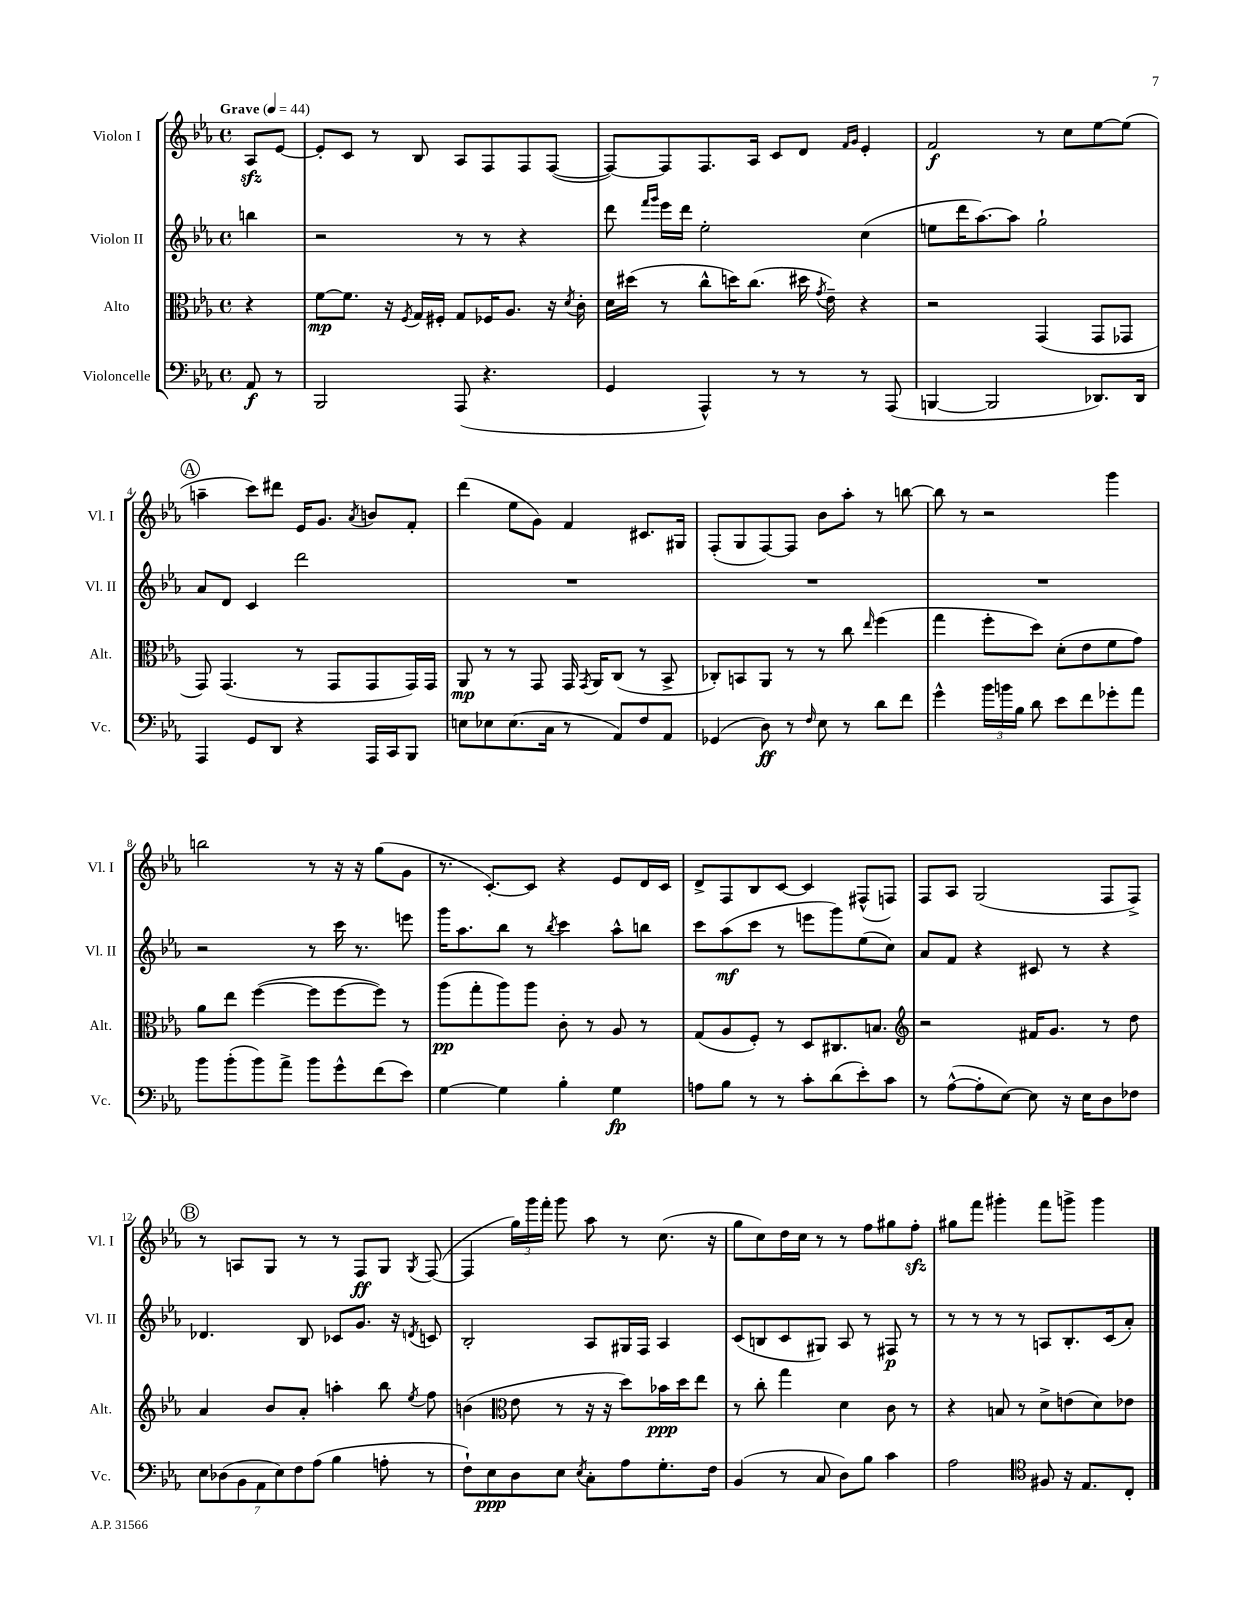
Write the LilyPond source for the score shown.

<<
\new StaffGroup <<
\new Staff = "s0" \with { instrumentName = "Violon I" shortInstrumentName = "Vl. I" } {
    \clef treble \key ees \major \defaultTimeSignature \time 4/4 \partial 4 \tempo "Grave" 4 = 44
    \autoBeamOff aes8[\sfz ees'8]~ |
    ees'8[-. c'8] r8 bes8 aes8[ f8 f8 f8]~( |
    f8[~) f8 f8. aes16] c'8[ d'8] \grace { f'16[ g'16] } ees'4-. |
    f'2\f r8 c''8[ ees''8~ ees''8]( |
    \mark \markup { \circle "A" } a''4-- c'''8[) dis'''8] ees'16[ g'8.] \acciaccatura { aes'8 } b'8[ f'8]-. |
    d'''4( ees''8[ g'8]) f'4 cis'8.[ gis16] |
    f8[-.( g8 f8~) f8] bes'8[ aes''8]-. r8 b''8~ |
    b''8 r8 r2 g'''4 |
    b''2 r8 r16 r16 g''8[( g'8] |
    r8. c'8.[~-.) c'8] r4 ees'8[ d'16 c'16] |
    d'8[-> f8 bes8 c'8]~ c'4 fis8[-^( f8]) |
    f8[ aes8] g2( f8[ f8]->) |
    \mark \markup { \circle "B" } r8 a8[ g8] r8 r8 f8[\ff g8] \acciaccatura { g8 } f8~( |
    f4 \tuplet 3/2 { g''16[) g'''16 f'''16]-. } g'''8 aes''8 r8 c''8.( r16 |
    g''8[ c''8) d''16 c''16] r8 r8 f''8[ gis''8 f''8]-.\sfz |
    gis''8[ f'''8] gis'''4-. f'''8[ g'''8]-> g'''4 \bar "|." |
}
\new Staff = "s1" \with { instrumentName = "Violon II" shortInstrumentName = "Vl. II" } {
    \clef treble \key ees \major \defaultTimeSignature \time 4/4 \partial 4
    \autoBeamOff b''4 |
    r2 r8 r8 r4 |
    d'''8 \grace { f'''16[ g'''16] } ees'''16[ d'''16] ees''2-. c''4( |
    e''8[ d'''16 aes''8.~) aes''8] g''2-! |
    \mark \markup { \circle "A" } aes'8[ d'8] c'4 d'''2 |
    R1 |
    R1 |
    R1 |
    r2 r8 c'''16 r8. e'''8 |
    g'''16[ aes''8. bes''8] r8 \acciaccatura { bes''8 } c'''4 aes''8[-^ b''8] |
    c'''8[ aes''8\mf( c'''8] r8 e'''8[ g'''8) ees''8( c''8]) |
    aes'8[ f'8] r4 cis'8 r8 r4 |
    \mark \markup { \circle "B" } des'4. bes8 ces'8[ g'8.] r16 \acciaccatura { d'8 } c'8 |
    bes2-. aes8[ gis16 f16] aes4 |
    c'8[( b8 c'8 gis8]) aes8 r8 fis8\p r8 |
    r8 r8 r8 r8 a8[ bes8.-. c'16( aes'8]-.) \bar "|." |
}
\new Staff = "s2" \with { instrumentName = "Alto" shortInstrumentName = "Alt." } {
    \clef alto \key ees \major \defaultTimeSignature \time 4/4 \partial 4
    \autoBeamOff r4 |
    f'8[~\mp f'8.] r16 \acciaccatura { f8 } g16[ fis16]-. g8[ fes16 aes8.] r16 \acciaccatura { d'8 } c'16-. |
    d'16[ dis''16]( r8 c''8[-^ d''16) c''8.]( dis''16 \acciaccatura { g'8 } ees'16--) r4 |
    r2 g,4( g,8[ ges,8] |
    \mark \markup { \circle "A" } g,8) g,4.( r8 g,8[ g,8 g,16) g,16] |
    aes,8\mp r8 r8 g,8 g,16 \acciaccatura { g,8 } aes,16[ c8]( r8 bes,8-> |
    ces8[-.) b,8 aes,8] r8 r8 c''8 \grace { ees''16 } f''4( |
    g''4 f''8[-. d''8]) d'8[-.( ees'8 f'8 g'8]) |
    aes'8[ ees''8] f''4~( f''8[ f''8~ f''8]) r8 |
    aes''8[\pp( g''8-. aes''8) aes''8] c'8-. r8 aes8 r8 |
    g8[( aes8 f8]-.) r8 d8[ cis8. b8.] |
    \clef treble r2 fis'16[ g'8.] r8 d''8 |
    \mark \markup { \circle "B" } aes'4 bes'8[ aes'8]-. a''4-. bes''8 \acciaccatura { ees''8 } f''8 |
    b'4( \clef alto ees'8 r8 r16 r16 d''8[) bes'16\ppp d''16 ees''8] |
    r8 c''8-. g''4 d'4 c'8 r8 |
    r4 b8 r8 d'8[-> e'8( d'8) ees'8] \bar "|." |
}
\new Staff = "s3" \with { instrumentName = "Violoncelle" shortInstrumentName = "Vc." } {
    \clef bass \key ees \major \defaultTimeSignature \time 4/4 \partial 4
    \autoBeamOff aes,8\f r8 |
    bes,,2 aes,,8( r4. |
    g,4 aes,,4-^) r8 r8 r8 aes,,8( |
    b,,4~ b,,2 des,8.[) des,16] |
    \mark \markup { \circle "A" } aes,,4 g,8[ d,8] r4 aes,,16[ c,16 bes,,8] |
    e8[ ees8 ees8.( c16] r8 aes,8[) f8 aes,8] |
    ges,4( d8\ff) r8 \grace { f16 } ees8 r8 d'8[ f'8] |
    g'4-^ \tuplet 3/2 { bes'16[ b'16 bes16] } d'8 ees'8[ f'8 ges'8-. aes'8] |
    bes'8[ bes'8-.( bes'8) aes'8]-> bes'8[ g'8-^ f'8( ees'8]) |
    g4~ g4 bes4-. g4\fp |
    a8[ bes8] r8 r8 c'8[-. d'8( ees'8-.) c'8] |
    r8 aes8[~-^( aes8-. ees8]~) ees8 r16 ees16[ d8 fes8] |
    \mark \markup { \circle "B" } \tuplet 7/4 { ees8[ des8( bes,8 aes,8 ees8) f8 aes8]( } bes4 a8-. r8 |
    f8[-!) ees8\ppp d8 ees8] \acciaccatura { ees8 } c8[-. aes8 g8.-. f16] |
    bes,4( r8 c8 d8[) bes8] c'4 |
    aes2 \clef tenor fis8 r16 ees8.[ c8]-. \bar "|." |
}
>>
>>
